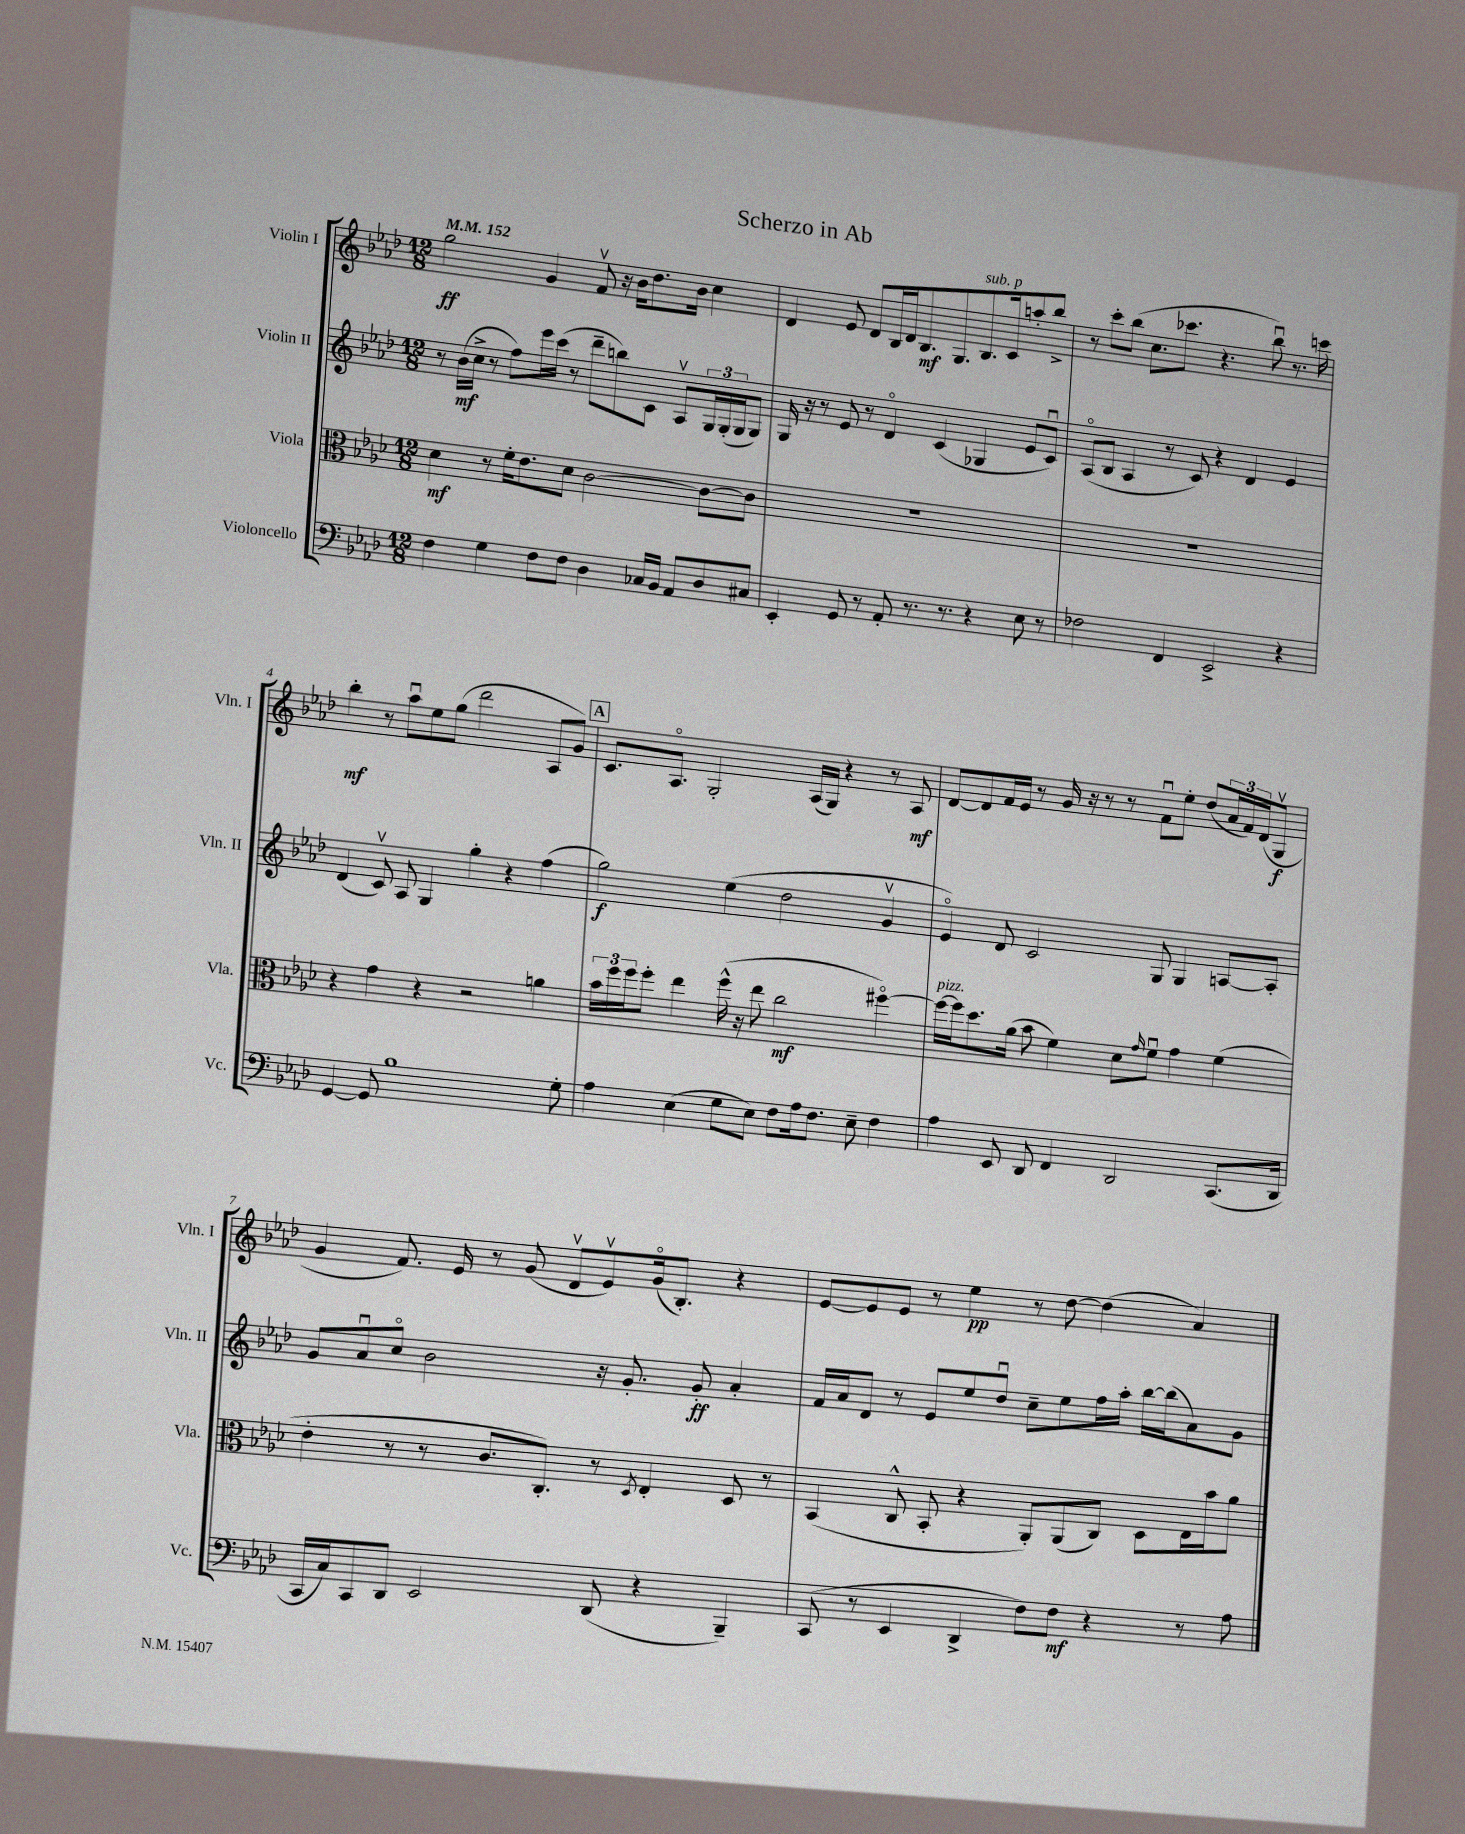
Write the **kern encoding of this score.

**kern	**dynam	**kern	**dynam	**kern	**dynam	**kern	**dynam
*part4	*part4	*part3	*part3	*part2	*part2	*part1	*part1
*staff4	*staff4	*staff3	*staff3	*staff2	*staff2	*staff1	*staff1
*I"Violoncello	*	*I"Viola	*	*I"Violin II	*	*I"Violin I	*
*I'Vc.	*	*I'Vla.	*	*I'Vln. II	*	*I'Vln. I	*
*clefF4	*	*clefC3	*	*clefG2	*	*clefG2	*
*k[b-e-a-d-]	*	*k[b-e-a-d-]	*	*k[b-e-a-d-]	*	*k[b-e-a-d-]	*
*M12/8	*	*M12/8	*	*M12/8	*	*M12/8	*
*MM152	*	*MM152	*	*MM152	*	*MM152	*
=1	=1	=1	=1	=1	=1	=1	=1
4F\	.	4d-\	mf	8r	.	2gg\	ff
.	.	.	.	(16b-\LL	mf	.	.
.	.	.	.	16cc^\JJ	.	.	.
4G\	.	8r	.	8r	.	.	.
.	.	16f'\KL	.	8ff\L)	.	.	.
.	.	8.e-\	.	.	.	.	.
8F\L	.	.	.	16eee-\L	.	4g/	.
.	.	.	.	(16ccc\JJ	.	.	.
8F\J	.	8d-\J	.	8r	.	.	.
4D-\	.	[2c\	.	8ddd-~\L	.	8fv/	.
.	.	.	.	8bbn\)	.	16r	.
.	.	.	.	.	.	16b-\KL	.
16C-X/LL	.	.	.	8c\J	.	8.dd-\	.
16BB-/JJ	.	.	.	.	.	.	.
8AA-/L	.	.	.	8A-v/L	.	.	.
.	.	.	.	.	.	16b-\Jk	.
8D-/	.	8c\L_	.	24G/L	.	4cc\	.
.	.	.	.	(24G'/	.	.	.
.	.	.	.	24G/J	.	.	.
8C#X/J	.	8c\J]	.	8G/J)	.	.	.
=2	=2	=2	=2	=2	=2	=2	=2
4EE-'/	.	1.r	.	16G/	.	4d-/	.
.	.	.	.	16r	.	.	.
.	.	.	.	8r	.	.	.
8GG/	.	.	.	8e-/	.	8e-/	.
8r	.	.	.	8r	.	8d-/L	.
8AA-'/	.	.	.	4d-/	.	16B-/L	.
.	.	.	.	.	.	16d-/J	.
8.r	.	.	.	.	.	8.B-/	mf
.	.	.	.	(4c/	.	.	.
8.r	.	.	.	.	.	8.G/	.
!	!	!	!	!	!	!LO:TX:a:i:t=sub. p	!
4r	.	.	.	4G-X/	.	8.B-/	.
.	.	.	.	.	.	16c/k	.
8E-\	.	.	.	8e-/L	.	8aan'/	.
8r	.	.	.	8cu/J)	.	8bb-^/J	.
=3	=3	=3	=3	=3	=3	=3	=3
2F-X\	.	1.r	.	(8A-/L	.	8r	.
.	.	.	.	8B-/J	.	8ccc'\L	.
.	.	.	.	4A-/	.	(8bb-\J	.
.	.	.	.	.	.	8.cc\L	.
4FF/	.	.	.	8r	.	.	.
.	.	.	.	.	.	8.ccc-X\J	.
.	.	.	.	8c/)	.	.	.
2EE-^/	.	.	.	4r	.	4.r	.
.	.	.	.	4d-/	.	.	.
.	.	.	.	.	.	8bb-u\)	.
4r	.	.	.	4e-/	.	8.r	.
.	.	.	.	.	.	16cccn\	.
!!LO:LB:g=z
=4	=4	=4	=4	=4	=4	=4	=4
[4GG/	.	4r	.	(4d-/	.	4bb-'\	mf
8GG/]	.	4g\	.	8cv/)	.	8r	.
1B-	.	.	.	8A-/	.	8aa-u\L	.
.	.	4r	.	4G/	.	8ee-\	.
.	.	.	.	.	.	(8gg\J	.
.	.	2r	.	4gg'\	.	2ddd-\	.
.	.	.	.	4r	.	.	.
.	.	4an\	.	(4ff\	.	8A-/L	.
8G'\	.	.	.	.	.	8g/J)	.
!!LO:REH:place=s1:t=A
=5	=5	=5	=5	=5	=5	=5	=5
4A-\	.	24b-\LL	.	2gg\)	f	8.c/L	.
.	.	24ff\	.	.	.	.	.
.	.	24ff\J	.	.	.	.	.
.	.	8ff'\J	.	.	.	.	.
.	.	.	.	.	.	8.A-/J	.
(4E-\	.	4ee-\	.	.	.	.	.
.	.	.	.	.	.	2G'/	.
8G\L	.	(16ff^^\	.	(4ee-\	.	.	.
.	.	16r	.	.	.	.	.
8E-\J)	.	8ee-\	.	.	.	.	.
8F\L	.	2cc\	mf	2dd-\	.	.	.
16A-\k	.	.	.	.	.	(16A-/LL	.
8.F\J	.	.	.	.	.	16G/JJ)	.
.	.	.	.	.	.	4r	.
8E-~\	.	.	.	.	.	.	.
4F\	.	[4ff#X\)	.	4gv/	.	8r	.
.	.	.	.	.	.	8A-/	mf
=6	=6	=6	=6	=6	=6	=6	=6
!	!	!LO:TX:a:i:t=pizz.	!	!	!	!	!
4A-\	.	16ff#\LL_	.	4e-/)	.	[8d-/L	.
.	.	16ff#\J]	.	.	.	.	.
.	.	8.dd-\	.	.	.	8d-/]	.
8EE-/	.	.	.	8d-/	.	16f/L	.
.	.	(16a-\Jk	.	.	.	16e-/JJ	.
8DD-/	.	8b-\	.	2c/	.	8r	.
4FF/	.	4f\)	.	.	.	16g/	.
.	.	.	.	.	.	16r	.
.	.	.	.	.	.	8r	.
2DD-/	.	8d-\L	.	.	.	8r	.
.	.	16qqg/	.	.	.	.	.
.	.	8fu\J	.	8G/	.	8fu\L	.
.	.	4g\	.	4G/	.	8ee-'\J	.
.	.	.	.	.	.	(8dd-/L	.
(8.CC/L	.	(4f\	.	[8An/L	.	24a-/L	.
.	.	.	.	.	.	24f/)	.
.	.	.	.	.	.	(24d-/J	.
.	.	.	.	8A'/J]	.	8Gv/J	f
16DD-/Jk	.	.	.	.	.	.	.
!!LO:LB:g=z
=7	=7	=7	=7	=7	=7	=7	=7
16CC/LL	.	4e-'\	.	8g/L	.	4g/	.
16C/J)	.	.	.	.	.	.	.
8CC/	.	.	.	8a-u/	.	.	.
8DD-/J	.	8r	.	8cc/J	.	8.f/)	.
2EE-/	.	8r	.	2b-\	.	.	.
.	.	.	.	.	.	16e-/	.
.	.	8.c/L	.	.	.	8r	.
.	.	.	.	.	.	(8g/	.
.	.	8.C'/J)	.	.	.	.	.
.	.	.	.	.	.	8d-v/L	.
(8DD-/	.	8r	.	16r	.	8e-v/)	.
.	.	.	.	8.g'/	.	.	.
.	.	8qD-/	.	.	.	.	.
4r	.	4E-'/	.	.	.	(16g/k	.
.	.	.	.	.	.	8.B-'/J)	.
.	.	.	.	8g'/	ff	.	.
4BBB-~/)	.	8D-/	.	4a-'/	.	4r	.
.	.	8r	.	.	.	.	.
=8	=8	=8	=8	=8	=8	=8	=8
(8CC/	.	(4BB-/	.	16f/LL	.	[8e-/L	.
.	.	.	.	16a-/J	.	.	.
8r	.	.	.	8d-/J	.	8e-/]	.
4EE-/	.	8C^^/	.	8r	.	8e-/J	.
.	.	8BB-'/	.	8e-/L	.	8r	.
4DD-^/	.	4r	.	8ee-/	.	4ee-\	pp
.	.	.	.	8dd-u/J	.	.	.
8F\L)	.	8AA-'/L)	.	8cc~\L	.	8r	.
8F\J	mf	(8AA-/	.	8ee-\	.	[8dd-\	.
4r	.	8C/J)	.	16ff\L	.	(4dd-\]	.
.	.	.	.	16aa-'\JJ	.	.	.
.	.	8D-\L	.	[16bb-\LL	.	.	.
.	.	.	.	(16bb-\J]	.	.	.
8r	.	16E-\L	.	8a-\)	.	4a-/)	.
.	.	16b-\J	.	.	.	.	.
8A-\	.	8a-\J	.	8g\J	.	.	.
==	==	==	==	==	==	==	==
*-	*-	*-	*-	*-	*-	*-	*-
